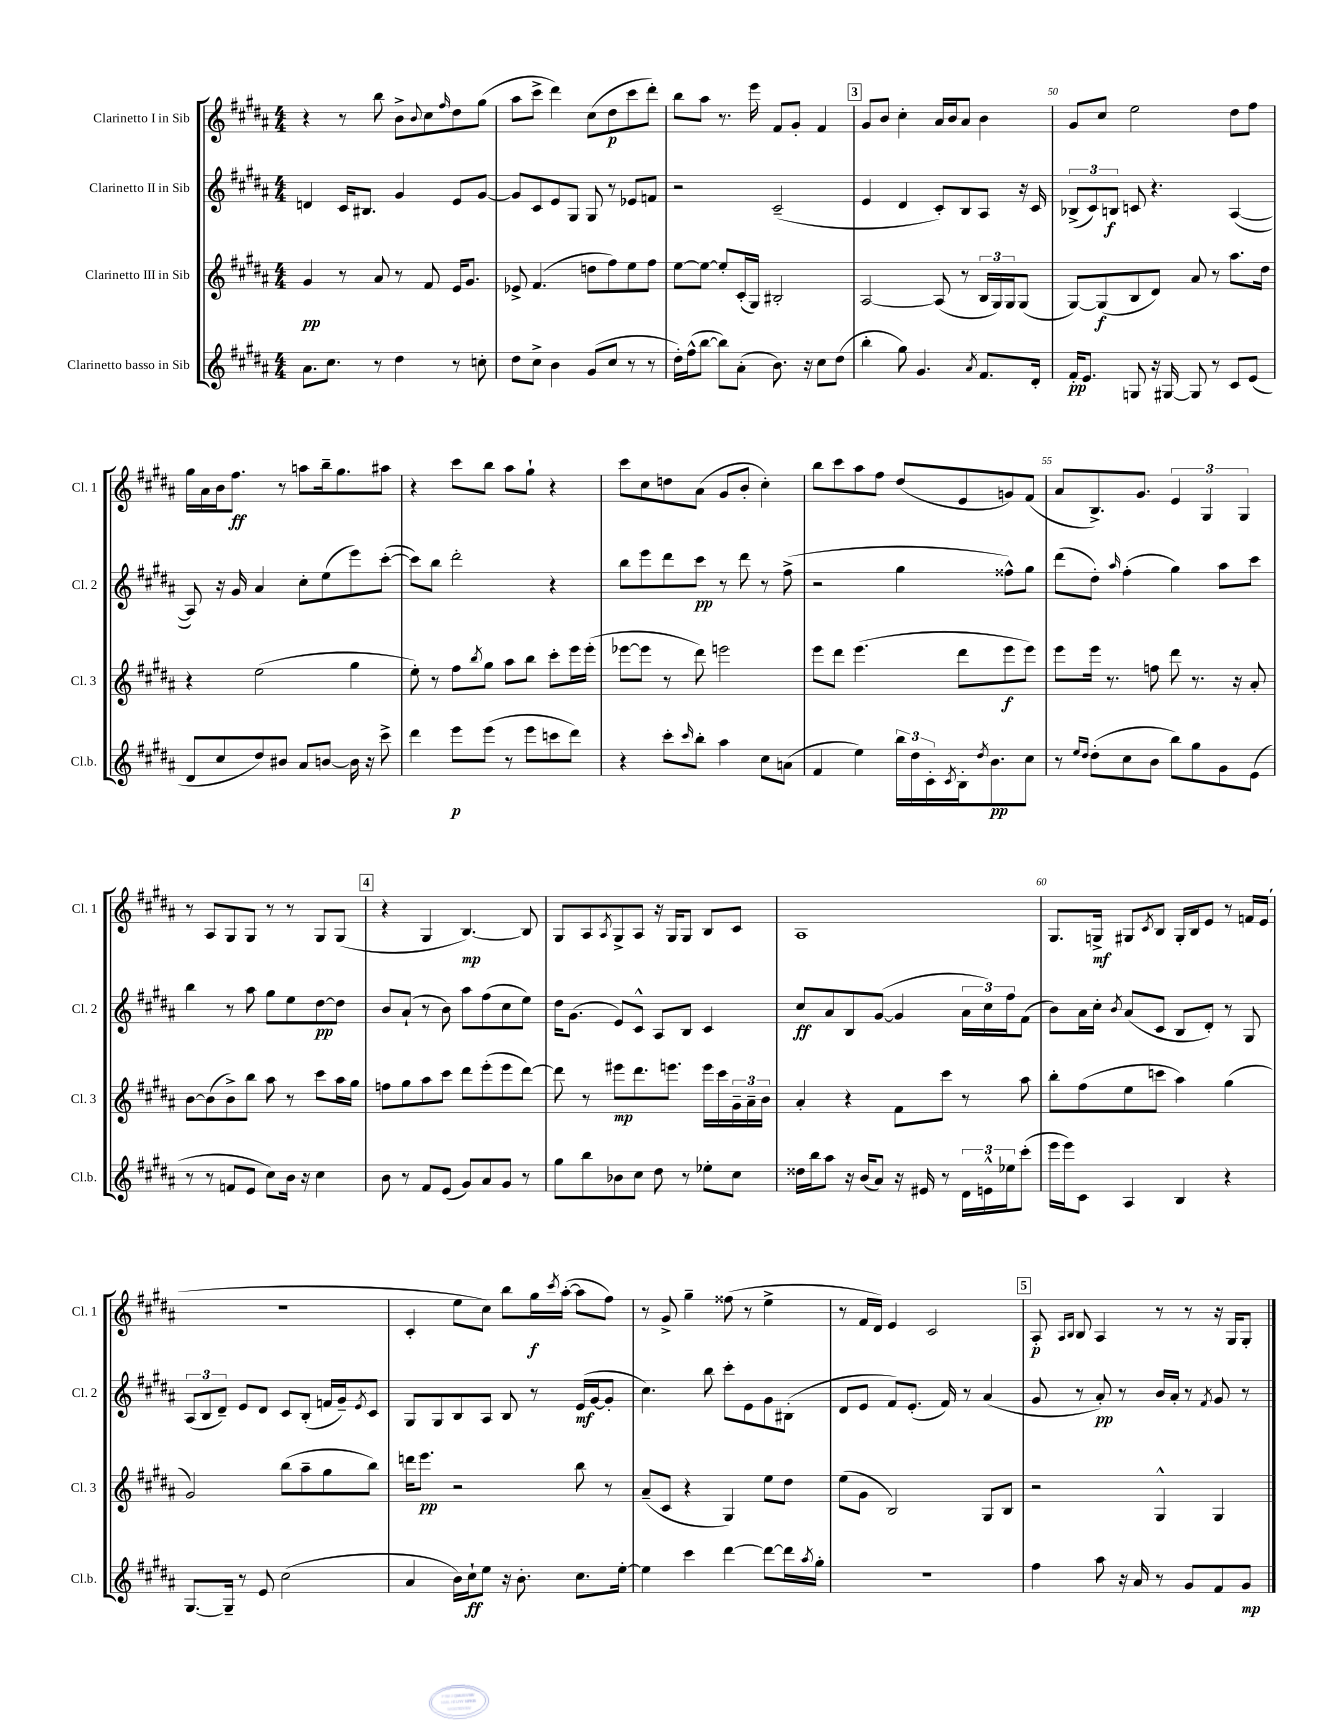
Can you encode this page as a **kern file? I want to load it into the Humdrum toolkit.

**kern	**dynam	**kern	**dynam	**kern	**dynam	**kern	**dynam
*part4	*part4	*part3	*part3	*part2	*part2	*part1	*part1
*staff4	*staff4	*staff3	*staff3	*staff2	*staff2	*staff1	*staff1
*I"Clarinetto basso in Sib	*	*I"Clarinetto III in Sib	*	*I"Clarinetto II in Sib	*	*I"Clarinetto I in Sib	*
*I'Cl.b.	*	*I'Cl. 3	*	*I'Cl. 2	*	*I'Cl. 1	*
*clefG2	*	*clefG2	*	*clefG2	*	*clefG2	*
*k[f#c#g#d#a#]	*	*k[f#c#g#d#a#]	*	*k[f#c#g#d#a#]	*	*k[f#c#g#d#a#]	*
*M4/4	*	*M4/4	*	*M4/4	*	*M4/4	*
=46	=46	=46	=46	=46	=46	=46	=46
8.a#\L	.	4g#/	pp	4dn/	.	4r	.
8.cc#\J	.	.	.	.	.	.	.
.	.	8r	.	16c#/KL	.	8r	.
.	.	.	.	8.B#X/J	.	.	.
8r	.	8a#/	.	.	.	8bb\	.
4dd#\	.	8r	.	4g#/	.	8b^\L	.
.	.	.	.	.	.	8qqb/	.
.	.	8f#/	.	.	.	8cc#\	.
.	.	.	.	.	.	16qqff#/	.
8r	.	16e/KL	.	8e/L	.	8dd#\	.
.	.	8.g#/J	.	.	.	.	.
8ccn'\	.	.	.	[8g#/J	.	(8gg#\J	.
=47	=47	=47	=47	=47	=47	=47	=47
8dd#\L	.	8e-X^/	.	8g#/L]	.	8aa#\L	.
8cc#^\J	.	(4.f#/	.	8c#/	.	8ccc#^\J	.
4b\	.	.	.	8e/	.	4ddd#\)	.
.	.	.	.	8G#/J	.	.	.
(8g#/L	.	8ddn\L	.	8G#/	.	(8cc#\L	.
8cc#/J	.	8ff#\)	.	8r	.	8dd#\	p
8r	.	8ee\	.	8e-X/L	.	8ccc#\	.
8r	.	8ff#\J	.	8fn/J	.	8ddd#'\J)	.
=48	=48	=48	=48	=48	=48	=48	=48
16dd#'\LL)	.	[8ee\L	.	2r	.	8bb\L	.
(16ff#^^\J	.	.	.	.	.	.	.
[8bb\J	.	8ee\J_	.	.	.	8aa#\J	.
8bb\L])	.	8ee'/L]	.	.	.	8.r	.
(8a#'\J	.	(16c#'/L	.	.	.	.	.
.	.	16G#/JJ)	.	.	.	16eee\	.
8.b\)	.	2B#X'/	.	(2c#~/	.	8f#/L	.
.	.	.	.	.	.	8g#'/J	.
16r	.	.	.	.	.	.	.
8cc#\L	.	.	.	.	.	4f#/	.
(8dd#\J	.	.	.	.	.	.	.
!!LO:REH:place=s1:t=3
=49	=49	=49	=49	=49	=49	=49	=49
4bb'\	.	[2A#/	.	4e/	.	8g#/L	.
.	.	.	.	.	.	8b/J	.
8gg#\)	.	.	.	4d#/	.	4cc#'\	.
4.g#/	.	.	.	.	.	.	.
.	.	(8A#/]	.	8c#'/L)	.	16a#/LL	.
.	.	.	.	.	.	16b/J	.
.	.	8r	.	8B/	.	8a#/J	.
8qa#/	.	.	.	.	.	.	.
8.f#/L	.	24B/LL	.	8A#/J	.	4b\	.
.	.	24G#/)	.	.	.	.	.
.	.	24G#/J	.	.	.	.	.
.	.	(8G#/J	.	16r	.	.	.
16d#'/Jk	.	.	.	16c#/	.	.	.
=50	=50	=50	=50	=50	=50	=50	=50
16f#'/KL	pp	[8G#/L)	.	(12B-X^/L	.	8g#/L	.
8.e/J	.	.	.	.	.	.	.
.	.	.	.	12c#/)	.	.	.
.	.	(8G#/]	f	.	.	8cc#/J	.
.	.	.	.	12Bn/J	f	.	.
8Gn/	.	8B/	.	8cn/	.	2ee\	.
16r	.	8d#/J)	.	4.r	.	.	.
[16G#X/	.	.	.	.	.	.	.
8G#/]	.	8a#/	.	.	.	.	.
8r	.	8r	.	.	.	.	.
8c#/L	.	8.aa#\L	.	([4A#/	.	8dd#\L	.
(8e/J	.	.	.	.	.	8ff#\J	.
.	.	16dd#\Jk	.	.	.	.	.
!!LO:LB:g=z
=51	=51	=51	=51	=51	=51	=51	=51
8d#/L	.	4r	.	8A#/])	.	16gg#\LL	.
.	.	.	.	.	.	16a#\	.
8cc#/	.	.	.	16r	.	16b\J	.
.	.	.	.	16g#/	.	8.ff#\J	ff
8dd#/)	.	(2ee\	.	4a#/	.	.	.
8b#X/J	.	.	.	.	.	8r	.
8a#/L	.	.	.	8cc#'\L	.	8aan\L	.
[8bn/J	.	.	.	(8ee\	.	16bb~\k	.
.	.	.	.	.	.	8.gg#\	.
16b\]	.	4gg#\	.	8eee\)	.	.	.
16r	.	.	.	.	.	.	.
8ccc#^\	.	.	.	([8ccc#'\J	.	8aa#X\J	.
=52	=52	=52	=52	=52	=52	=52	=52
4ddd#\	.	8ee'\)	.	8ccc#\L])	.	4r	.
.	.	8r	.	8bb\J	.	.	.
8eee\L	p	8ff#\L	.	2ddd#'\	.	8ccc#\L	.
.	.	8qbb/	.	.	.	.	.
(8eee\J	.	8gg#\J	.	.	.	8bb\J	.
8r	.	8aa#\L	.	.	.	8aa#\L	.
8eee\L	.	8bb\J	.	.	.	8gg#`\J	.
8cccn\	.	8ccc#'\L	.	4r	.	4r	.
8ddd#\J)	.	16eee\L	.	.	.	.	.
.	.	(16eee'\JJ	.	.	.	.	.
=53	=53	=53	=53	=53	=53	=53	=53
4r	.	[8eee-X\L	.	8bb\L	.	8ccc#\L	.
.	.	8eee-\J]	.	8eee\	.	8cc#\	.
8ccc#'\L	.	8r	.	8ddd#\	.	8ddn\	.
16qqccc#/	.	.	.	.	.	.	.
8bb'\J	.	8ddd#\)	.	8ccc#\J	pp	(8a#\J	.
4aa#\	.	2eeen\	.	8r	.	8g#/L	.
.	.	.	.	8ddd#\	.	8b'/J	.
8cc#\L	.	.	.	8r	.	4cc#'\)	.
(8an\J	.	.	.	(8ff#^\	.	.	.
=54	=54	=54	=54	=54	=54	=54	=54
4f#/	.	8eee\L	.	2r	.	8bb\L	.
.	.	8ddd#\J	.	.	.	8ccc#\	.
4ee\)	.	(4.eee\	.	.	.	8aa#\	.
.	.	.	.	.	.	8ff#\J	.
24bb\LL	.	.	.	4gg#\	.	(8dd#/L	.
24dd#\	.	.	.	.	.	.	.
24c#'\	.	.	.	.	.	.	.
8qc#/	.	.	.	.	.	.	.
16B'\J	.	8ddd#\L	.	.	.	8e/	.
8qdd#/	.	.	.	.	.	.	.
8.b\	pp	.	.	.	.	.	.
.	.	8eee\	f	8ff##X^^\L)	.	8gn/)	.
8cc#\J	.	8eee\J)	.	8gg#\J	.	(8f#/J	.
=55	=55	=55	=55	=55	=55	=55	=55
8r	.	8eee\L	.	(8ddd#\L	.	8a#/L	.
16qqee/LL	.	.	.	.	.	.	.
16qqdd#/JJ	.	.	.	.	.	.	.
(8dd#'\L	.	16eee\Jk	.	8dd#'\J)	.	8.B^/)	.
.	.	8.r	.	.	.	.	.
.	.	.	.	16qqaa#/	.	.	.
8cc#\	.	.	.	(4ff#'\	.	.	.
.	.	.	.	.	.	8.g#/J	.
8b\J	.	8ffn\	.	.	.	.	.
8bb\L)	.	8ddd#\	.	4gg#\)	.	6e/	.
8gg#\	.	8.r	.	.	.	.	.
.	.	.	.	.	.	6G#/	.
8g#\	.	.	.	8aa#\L	.	.	.
.	.	16r	.	.	.	.	.
.	.	.	.	.	.	6G#/	.
(8e\J	.	8a#'/	.	8ccc#\J	.	.	.
!!LO:LB:g=z
=56	=56	=56	=56	=56	=56	=56	=56
8r	.	[8b\L	.	4bb\	.	8r	.
8r	.	(8b\]	.	.	.	8A#/L	.
8fn/L	.	8b^\)	.	8r	.	8G#/	.
8e/J	.	8bb\J	.	8aa#\	.	8G#/J	.
8cc#\L)	.	8aa#\	.	8gg#\L	.	8r	.
16b\Jk	.	8r	.	8ee\	.	8r	.
16r	.	.	.	.	.	.	.
4cc#\	.	8ccc#\L	.	[8dd#\	pp	8G#/L	.
.	.	16aa#\L	.	8dd#\J]	.	(8G#/J	.
.	.	16gg#\JJ	.	.	.	.	.
!!LO:REH:place=s1:t=4
=57	=57	=57	=57	=57	=57	=57	=57
8b\	.	8ffn\L	.	8b/L	.	4r	.
8r	.	8gg#\	.	(8a#`/J	.	.	.
8f#/L	.	8aa#\	.	8r	.	4G#/	.
(8e/J	.	8ccc#\J	.	8b\)	.	.	.
8g#/L)	.	8ddd#\L	.	8aa#\L	.	[4.B/)	mp
8a#/	.	(8eee'\	.	(8ff#\	.	.	.
8g#/J	.	8eee\	.	8cc#\	.	.	.
8r	.	[8ddd#\J)	.	8ee\J)	.	8B/]	.
=58	=58	=58	=58	=58	=58	=58	=58
8gg#\L	.	8ddd#\]	.	16dd#\KL	.	8G#/L	.
.	.	.	.	(8.g#\J	.	.	.
8bb\	.	8r	.	.	.	8A#/	.
.	.	.	.	.	.	8qA#/	.
8b-X\	.	8eee#X\L	mp	8e/L)	.	8G#^/	.
8cc#\J	.	8.ddd#\	.	8c#^^/J	.	8A#/J	.
8dd#\	.	.	.	8A#/L	.	16r	.
.	.	8.eeen\J	.	.	.	16G#/KL	.
8r	.	.	.	8B/J	.	8G#/J	.
8ee-X'\L	.	16eee\LL	.	4c#/	.	8B/L	.
.	.	16ccc#\	.	.	.	.	.
8cc#\J	.	24g#~\	.	.	.	8c#/J	.
.	.	24a#~\	.	.	.	.	.
.	.	24b\JJ	.	.	.	.	.
=59	=59	=59	=59	=59	=59	=59	=59
16dd##X\LL	.	4a#'/	.	8cc#/L	ff	1A#	.
16bb\J	.	.	.	.	.	.	.
8aa#\J	.	.	.	8a#/	.	.	.
16r	.	4r	.	8B/	.	.	.
(16b/KL	.	.	.	.	.	.	.
8a#/J)	.	.	.	([8g#/J	.	.	.
16r	.	8f#\L	.	4g#/]	.	.	.
16e#X/	.	.	.	.	.	.	.
8r	.	8ccc#\J	.	.	.	.	.
24d#\LL	.	8r	.	24a#\LL	.	.	.
24en^^\	.	.	.	24cc#\)	.	.	.
24ee-X\J	.	.	.	24ff#\J	.	.	.
(8ccc#'\J	.	8aa#\	.	(8f#\J	.	.	.
=60	=60	=60	=60	=60	=60	=60	=60
16eee\LL	.	8bb'\L	.	8b\L)	.	8.G#/L	.
16eee\J)	.	.	.	.	.	.	.
8c#\J	.	(8ff#\	.	16a#\L	.	.	.
.	.	.	.	16cc#'\JJ	.	16Gn^/Jk	mf
.	.	.	.	8qb/	.	.	.
4A#/	.	8ee\	.	(8a#/L	.	8G#X/L	.
.	.	.	.	.	.	8qc#/	.
.	.	8cccn\J	.	8c#/J	.	8B/J	.
4B/	.	4aa#\)	.	8B/L	.	16G#'/LL	.
.	.	.	.	.	.	16B/J	.
.	.	.	.	8d#'/J)	.	8e/J	.
4r	.	(4gg#\	.	8r	.	8r	.
.	.	.	.	8G#/	.	16fn/LL	.
.	.	.	.	.	.	(16e/JJ	.
!!LO:LB:g=z
=61	=61	=61	=61	=61	=61	=61	=61
[8.G#/L	.	2g#/)	.	(12A#/L	.	1r	.
.	.	.	.	12B/	.	.	.
.	.	.	.	12d#~/J)	.	.	.
16G#~/Jk]	.	.	.	.	.	.	.
8r	.	.	.	8e/L	.	.	.
8e/	.	.	.	8d#/J	.	.	.
(2cc#\	.	(8bb\L	.	8c#/L	.	.	.
.	.	8aa#~\	.	(8B'/J	.	.	.
.	.	8gg#\	.	16fn/LL	.	.	.
.	.	.	.	16g#~/J)	.	.	.
.	.	.	.	8qe/	.	.	.
.	.	8bb\J)	.	8c#/J	.	.	.
=62	=62	=62	=62	=62	=62	=62	=62
4a#/	.	16dddn\KL	.	8G#/L	.	4c#'/	.
.	.	8.eee\J	pp	.	.	.	.
.	.	.	.	8G#/	.	.	.
16b\LL)	.	2r	.	8B/	.	8ee\L	.
16cc#`\J	ff	.	.	.	.	.	.
8ee\J	.	.	.	8A#/J	.	8cc#\J)	.
16r	.	.	.	8B/	.	8bb\L	.
8.b'\	.	.	.	.	.	.	.
.	.	.	.	8r	.	16gg#\L	f
.	.	.	.	.	.	8qccc#/	.
.	.	.	.	.	.	([16aa#'\JJ	.
8.cc#\L	.	8bb\	.	(16e/LL	mf	8aa#\L]	.
.	.	.	.	[16g#/J	.	.	.
.	.	8r	.	8g#'/J]	.	8ff#\J)	.
[16ee'\Jk	.	.	.	.	.	.	.
=63	=63	=63	=63	=63	=63	=63	=63
4ee\]	.	(8a#~/L	.	4.cc#\)	.	8r	.
.	.	8c#/J	.	.	.	8g#^/	.
4ccc#\	.	4r	.	.	.	4gg#~\	.
.	.	.	.	8bb\	.	.	.
[4ddd#\	.	4G#/)	.	8ccc#'\L	.	(8ff##X\	.
.	.	.	.	8e\	.	8r	.
8ddd#\L_	.	8ee\L	.	8g#\	.	4ee^\	.
16ddd#\L]	.	8dd#\J	.	(8B#X'\J	.	.	.
8qaa#/	.	.	.	.	.	.	.
16gg#'\JJ	.	.	.	.	.	.	.
=64	=64	=64	=64	=64	=64	=64	=64
1r	.	(8ee\L	.	8d#/L	.	8r	.
.	.	8g#\J	.	8e/J	.	16f#/LL	.
.	.	.	.	.	.	16d#/JJ)	.
.	.	2B/)	.	8f#/L)	.	4e/	.
.	.	.	.	(8.e'/J	.	.	.
.	.	.	.	.	.	2c#/	.
.	.	.	.	16f#/)	.	.	.
.	.	.	.	8r	.	.	.
.	.	8G#/L	.	(4a#/	.	.	.
.	.	8B/J	.	.	.	.	.
!!LO:REH:place=s1:t=5
=65	=65	=65	=65	=65	=65	=65	=65
4ff#\	.	2r	.	8g#/	.	8A#'/	p
.	.	.	.	.	.	16qqA#/LL	.
.	.	.	.	.	.	16qqB/JJ	.
.	.	.	.	8r	.	8B/	.
8aa#\	.	.	.	8a#'/)	pp	4A#/	.
16r	.	.	.	8r	.	.	.
16a#/	.	.	.	.	.	.	.
8r	.	4G#^^/	.	16b/LL	.	8r	.
.	.	.	.	16a#'/JJ	.	.	.
8g#/L	.	.	.	8r	.	8r	.
.	.	.	.	8qf#/	.	.	.
8f#/	.	4G#/	.	8g#/	.	16r	.
.	.	.	.	.	.	16G#/KL	.
8g#/J	mp	.	.	8r	.	8G#'/J	.
==	==	==	==	==	==	==	==
*-	*-	*-	*-	*-	*-	*-	*-
